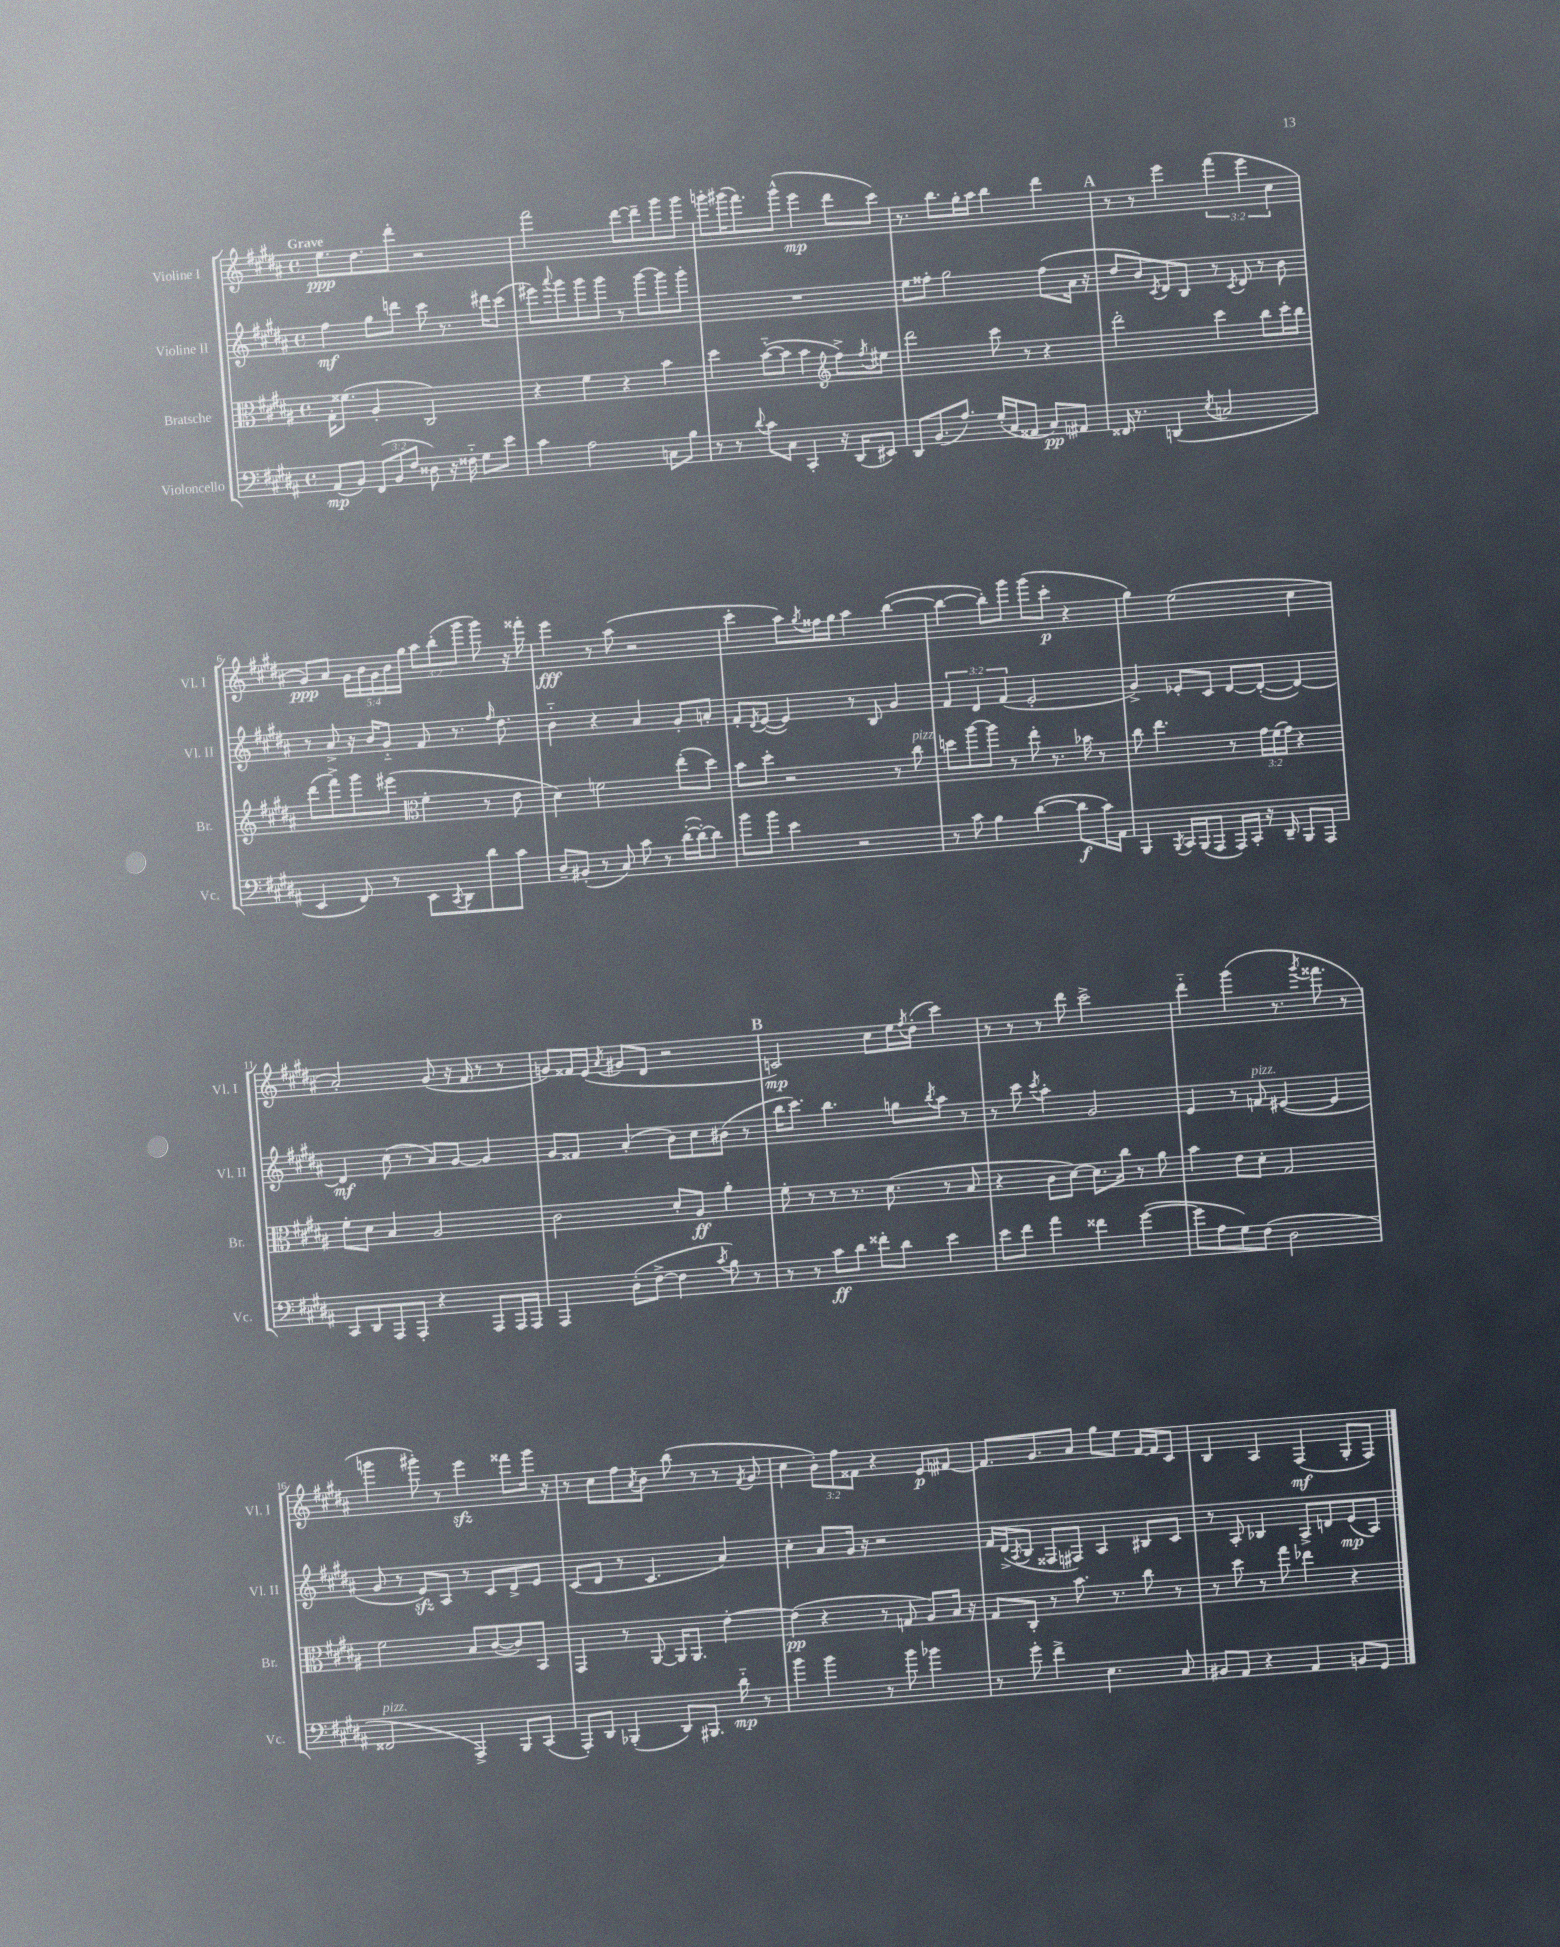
<<
\new StaffGroup <<
\new Staff = "s0" \with { instrumentName = "Violine I" shortInstrumentName = "Vl. I" } {
    \clef treble \key b \major \defaultTimeSignature \time 4/4 \override Staff.TupletNumber.text = #tuplet-number::calc-fraction-text \tempo "Grave"
    e''8.\ppp dis''8. dis'''8-. r2 |
    fis'''2 dis'''8~ dis'''8-- gis'''8 gis'''8 |
    g'''8-. gis'''16( fis'''8.) gis'''8-^( e'''4\mp dis'''8 cis'''8) |
    r8. b''8. gis''16-. ais''16 b''4 dis'''4 |
    \mark \markup { \bold "A" } r8 r8 e'''4 \tuplet 3/2 { fis'''4( e'''4 cis''4 } |
    gis'8\ppp) ais'8 \tuplet 5/4 { gis'16 b'16 gis'16 b'16 gis''16 } \tuplet 3/2 { ais''8 b''8-.( gis'''8 } gis'''8) r16 fisis'''16-. |
    e'''4\fff r8 ais''8( r2 |
    cis'''4-. ais''8) \acciaccatura { gis''8 } fisis''16 gis''16 ais''4 b''4~( |
    b''4~ b''8-.) gis'''8 gis'''8( cis'''8-.\p r4 |
    gis''4) e''2( cis''4 |
    ais'2-.) gis'8( r16 fis'16 r8 r8 |
    g'8) fisis'16 e'16( \acciaccatura { ais'8 } gis'8 dis'8 r2 |
    \mark \markup { \bold "B" } c'2\mp) cis''8 e''16 \acciaccatura { fis''8 } dis''16-.( cis'''4) |
    r8 r8 r8 dis'''8 cis'''2-> |
    dis'''4-_ gis'''4( r8. \acciaccatura { gis'''8 } fisis'''8. r8 |
    g'''4 gis'''8-.) r8 e'''4\sfz fisis'''8 gis'''16 r16 |
    r8 cis''8 fis''8 \acciaccatura { ais'8 } b'8 b''8( r8 r8 \acciaccatura { fis'8 } gis'8 |
    cis''4 \tuplet 3/2 { b'8-.) fis''8 fisis'8 } r4 e'8\p fis'8~ |
    fis'8. gis'8. ais'8 gis''8 e''8 fis'16~ fis'16 cis'8 |
    b4 ais4 fis4\mf( gis8-. fis8) \bar "|." |
}
\new Staff = "s1" \with { instrumentName = "Violine II" shortInstrumentName = "Vl. II" } {
    \clef treble \key b \major \defaultTimeSignature \time 4/4 \override Staff.TupletNumber.text = #tuplet-number::calc-fraction-text
    fis''4\mf gis''8 d'''8 cis'''8 r8. dis'''16 cis'''8( |
    eis'''8) \appoggiatura { ais'''8 } gis'''8 gis'''8 gis'''8 r8 gis'''8~ gis'''8 gis'''8-. |
    R1 |
    e''8 fisis''8-. gis''2 fisis''8( ais'16 r16 |
    \mark \markup { \bold "A" } dis''8 b'8) \acciaccatura { cis'8 } dis'8 b8 r8 \acciaccatura { cis'8 } dis'8 r8 b'8 |
    r8 ais'8-> r16 b'16 gis'8-_ fis'8 r8. \grace { fis''16 } dis''8. |
    b'4-_ r4 ais'4 gis'8-. a'8-. |
    fis'8-. \acciaccatura { dis'8 } e'8~( e'4) r8 b8 gis'4 |
    \tuplet 3/2 { fis'4 dis'4 fis'4( } e'2-. |
    gis'4->) ees'8-. cis'8 dis'8~ dis'8~-.( dis'4~) |
    dis'4\mf cis''8( r8 ais'8) gis'8~ gis'4 |
    gis'8 fisis'8 ais'4-.( b'8) cis''8 bis'8( r8 |
    \mark \markup { \bold "B" } b''16 cis'''8.) b''4. g''8 \acciaccatura { b''8 } ais''8 r8 |
    r8 cis'''8 \acciaccatura { cis'''8 } ais''4-. gis'2 |
    e'4 r8 f'8^\markup { \italic "pizz." } eis'4~( eis'4 |
    gis'8 r8 e'8\sfz) ais8 r8 cis'8 dis'8-> e'8 |
    cis'8( dis'8 r8 cis'4. ais'4) |
    cis''4-. ais'8 gis'16 r16 r2 |
    fis'16 dis'16->( \acciaccatura { ais8 } b8 fisis8 fis8) ais4 bis8 cis'8 |
    r8 ais8-. bes4 ais8-> d'8 e'8\mp( ais8) \bar "|." |
}
\new Staff = "s2" \with { instrumentName = "Bratsche" shortInstrumentName = "Br." } {
    \clef alto \key b \major \defaultTimeSignature \time 4/4 \override Staff.TupletNumber.text = #tuplet-number::calc-fraction-text
    gis16-. fisis'8.( ais4-. cis2) |
    r4 fis'4 r4 b'4 |
    dis''4 b'8~-_( b'8 b'4 \clef treble fis''8->) \acciaccatura { fis''8 } eis''8 |
    dis'''2 cis'''8 r8 r4 |
    \mark \markup { \bold "A" } dis'''2-. cis'''4 b''8 cis'''16-. b''16 |
    dis'''8( fis'''8->) gis'''8 eis'''8( \clef alto fis'4-. r8 e'8 |
    dis'4) f'2 e''8-.( dis''8) |
    b'8 dis''8-. r2 r8 cis''8^\markup { \italic "pizz." } |
    d''8 ais''8~ ais''8 r8 e''8-. r8. bes'16 r8 |
    cis''8 e''4. r8 \tuplet 3/2 { gis'16 fis'16( gis'16) } r4 |
    fis'8-. dis'8 b4 ais2 |
    cis'2 dis'8-. ais8\ff ais'4-. |
    \mark \markup { \bold "B" } fis'8-. r8 r8 r8. dis'8.( r8 b8 |
    r4 cis'8 dis'8~) dis'8. cis''16 r8 ais'8 |
    b'4 e'8 dis'8-. gis2 |
    fis'2 b8 cis'8~( cis'8) b,8 |
    gis,4 r8 ais,8~ ais,16 ais,8. e'4~-. |
    e'4\pp( r4 r8 g8 ais8) b16 r16 |
    gis8 cis8-. r8 b'8. r8. cis''8 r8 |
    r8 dis''8 r8 gis''8 ees''4 r4 \bar "|." |
}
\new Staff = "s3" \with { instrumentName = "Violoncello" shortInstrumentName = "Vc." } {
    \clef bass \key b \major \defaultTimeSignature \time 4/4 \override Staff.TupletNumber.text = #tuplet-number::calc-fraction-text
    ais,8\mp( b,8) \tuplet 3/2 { fis,8( b,8 fis8 } disis8) r16 fisis16-_ gis8 e'8 |
    cis'4 ais2 c8 b8 |
    r8 r8 \appoggiatura { dis'8 } cis'8 cis8 cis,4-. r16 dis,16( eis,8) |
    dis,8 b,8.( ais8.) gis16-.( cis16 aisis,8 cis8\pp) ais,8 |
    \mark \markup { \bold "A" } fisis,16 r8. d,4( \acciaccatura { e8 } c2 |
    e,4 fis,8) r8 e,8 \acciaccatura { cis,8 } dis,8 dis'8 cis'8 |
    dis8-- bis,8-.( r8 cis8) cis'8 r8 dis'16~-.( dis'16~-.) dis'8 |
    b'8 b'8 e'4 r2 |
    r8 cis'8 b4 dis'4~( dis'8\f cis'16) ais,16 |
    b,,4 \acciaccatura { b,,8 } cis,16 b,,16( ais,,8 ais,,16) cis,16-. r16 dis,16-- b,,8 ais,,8 |
    cis,8 dis,8 ais,,8 ais,,8-. r4 ais,,8 ais,,16 ais,,16 |
    ais,,4 dis8-.( fis8~-> fis4 \acciaccatura { cis'8 } b8) r8 |
    \mark \markup { \bold "B" } r8 r8 cis'8\ff dis'8 fisis'8-. dis'8 e'4 |
    e'8 fis'8 ais'4 fisis'4 gis'4~( |
    gis'8 ais8 gis8) fis8( dis2 |
    fisis,2^\markup { \italic "pizz." } ais,,4->) b,,8 cis,8( |
    ais,,8-.) dis,8 bes,,4-.( dis,8) bis,,8. dis'16-_\mp r8 |
    b'4 b'4 r8 b'8 bes'4 |
    r8 gis'8-. fis'4-> e4. cis8 |
    bis,8 ais,8 r4 ais,4 b,8 gis,8 \bar "|." |
}
>>
>>
